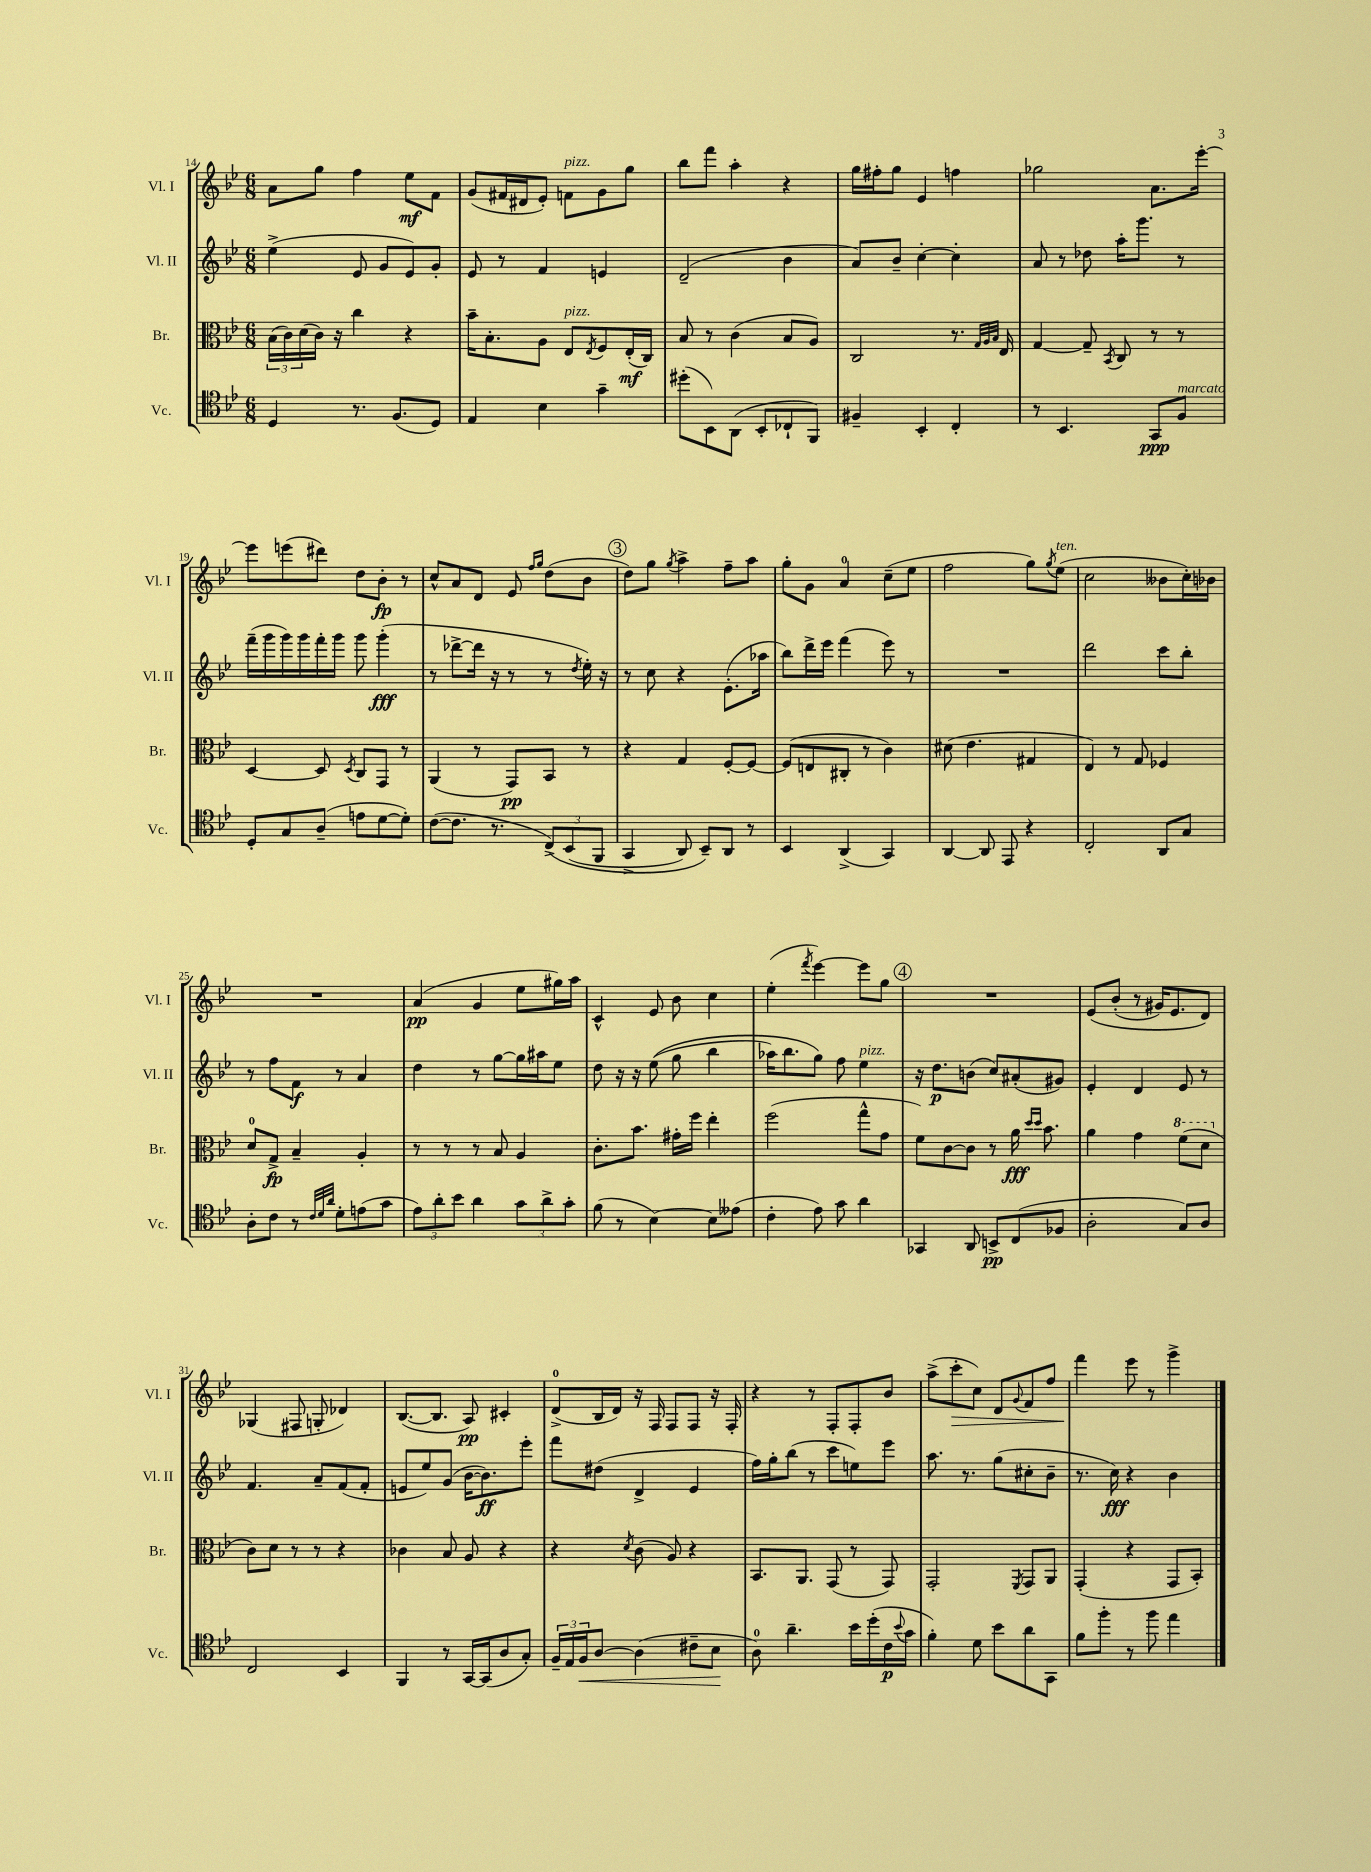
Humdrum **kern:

**kern	**dynam	**kern	**dynam	**kern	**dynam	**kern	**dynam
*part4	*part4	*part3	*part3	*part2	*part2	*part1	*part1
*staff4	*staff4	*staff3	*staff3	*staff2	*staff2	*staff1	*staff1
*I"Vc.	*	*I"Br.	*	*I"Vl. II	*	*I"Vl. I	*
*I'Vc.	*	*I'Br.	*	*I'Vl. II	*	*I'Vl. I	*
*clefC4	*	*clefC3	*	*clefG2	*	*clefG2	*
*k[b-e-]	*	*k[b-e-]	*	*k[b-e-]	*	*k[b-e-]	*
*M6/8	*	*M6/8	*	*M6/8	*	*M6/8	*
=14	=14	=14	=14	=14	=14	=14	=14
4D/	.	(24B-\LL	.	(4ee-^\	.	8a\L	.
.	.	24c\)	.	.	.	.	.
.	.	(24d\	.	.	.	.	.
.	.	16c\JJ)	.	.	.	8gg\J	.
.	.	16r	.	.	.	.	.
8.r	.	4cc\	.	8e-/	.	4ff\	.
.	.	.	.	8g/L	.	.	.
(8.F/L	.	.	.	.	.	.	.
.	.	4r	.	8e-/)	.	8ee-\L	mf
8D/J)	.	.	.	8g'/J	.	8f\J	.
=15	=15	=15	=15	=15	=15	=15	=15
4E-/	.	16b-~\KL	.	8e-/	.	(8g/L	.
.	.	8.B-'\	.	.	.	.	.
.	.	.	.	8r	.	16f#X/L	.
.	.	.	.	.	.	16d#X/J	.
4B-\	.	8A\J	.	4f/	.	8e-'/J)	.
!	!	!	!	!	!	!LO:TX:a:i:t=pizz.	!
!	!	!LO:TX:a:i:t=pizz.	!	!	!	!	!
.	.	8E-/L	.	.	.	8fn\L	.
.	.	8qE-/	.	.	.	.	.
4g~\	.	8F/	.	4en/	.	8g\	.
.	.	(16E-'/L	mf	.	.	8gg\J	.
.	.	16C/JJ)	.	.	.	.	.
=16	=16	=16	=16	=16	=16	=16	=16
(8dd#X'\L	.	8B-/	.	(2d~/	.	8bb-\L	.
8BB-\)	.	8r	.	.	.	8fff\J	.
(8AA\J	.	(4c\	.	.	.	4aa'\	.
8BB-'/L	.	.	.	.	.	.	.
8C-X`/	.	8B-/L	.	4b-\	.	4r	.
8FF/J)	.	8A/J)	.	.	.	.	.
=17	=17	=17	=17	=17	=17	=17	=17
4F#X~/	.	2C/	.	8a/L)	.	16gg\LL	.
.	.	.	.	.	.	16ff#X'\J	.
.	.	.	.	8b-~/J	.	8gg\J	.
4BB-'/	.	.	.	[4cc'\	.	4e-/	.
4C'/	.	8.r	.	4cc'\]	.	4ffn\	.
.	.	32qqG/LLL	.	.	.	.	.
.	.	32qqA/	.	.	.	.	.
.	.	32qqB-/JJJ	.	.	.	.	.
.	.	16E-/	.	.	.	.	.
=18	=18	=18	=18	=18	=18	=18	=18
8r	.	[4G/	.	8a/	.	2gg-X\	.
4.BB-/	.	.	.	8r	.	.	.
.	.	8G~/]	.	8dd-X\	.	.	.
.	.	8qBB-/	.	.	.	.	.
.	.	8C/	.	16aa'\KL	.	.	.
.	.	.	.	8.ggg\J	.	.	.
8GG/L	ppp	8r	.	.	.	8.a\L	.
!LO:TX:a:i:t=marcato	!	!	!	!	!	!	!
8F/J	.	8r	.	8r	.	.	.
.	.	.	.	.	.	[16eee-'\Jk	.
!!LO:LB:g=z
=19	=19	=19	=19	=19	=19	=19	=19
8D'/L	.	[4D/	.	(16fff~\LL	.	8eee-\L]	.
.	.	.	.	16ggg\	.	.	.
8G/	.	.	.	16ggg\)	.	(8eeen\	.
.	.	.	.	16ggg\	.	.	.
(8A~/J	.	8D/]	.	16fff'\	.	8ddd#X\J)	.
.	.	.	.	16ggg\JJ	.	.	.
.	.	8qD/	.	.	.	.	.
8en\L	.	8C/L	.	8ggg\	.	8dd\L	.
[8d\	.	8GG/J	.	(4ggg'\	fff	8b-'\J	fp
8d'\J])	.	8r	.	.	.	8r	.
=20	=20	=20	=20	=20	=20	=20	=20
([8c\L	.	(4AA/	.	8r	.	8cc^^/L	.
8.c\J]	.	.	.	[8ddd-X^\L	.	8a/	.
.	.	8r	.	16ddd-\Jk]	.	8d/J	.
8.r	.	.	.	16r	.	.	.
.	.	8GG/L)	pp	8r	.	8e-/	.
.	.	.	.	.	.	16qqff/LL	.
.	.	.	.	.	.	16qqgg/JJ	.
(12C^/L)	.	8BB-/J	.	8r	.	(8dd\L	.
(12BB-/	.	.	.	.	.	.	.
.	.	.	.	8qdd/	.	.	.
.	.	8r	.	16ee-'\)	.	8b-\J	.
12FF/J	.	.	.	.	.	.	.
.	.	.	.	16r	.	.	.
!!LO:REH:place=s1:t=3
=21	=21	=21	=21	=21	=21	=21	=21
4GG^/	.	4r	.	8r	.	8dd\L)	.
.	.	.	.	8cc\	.	8gg\J	.
.	.	.	.	.	.	8qgg/	.
8AA/)	.	4G/	.	4r	.	4aa^\	.
8BB-~/L)	.	.	.	.	.	.	.
8AA/J	.	[8F'/L	.	(8.e-'\L	.	8ff~\L	.
8r	.	8F/J_	.	.	.	8aa\J	.
.	.	.	.	16aa-X\Jk	.	.	.
=22	=22	=22	=22	=22	=22	=22	=22
4BB-/	.	(8F/L]	.	8bb-\L)	.	8gg'\L	.
.	.	8En/	.	16ddd^\L	.	8g\J	.
.	.	.	.	16eee-\JJ	.	.	.
(4AA^/	.	8C#X'/J	.	(4fff\	.	4a/	.
.	.	8r	.	.	.	.	.
4GG/)	.	4c\)	.	8eee-\)	.	(8cc~\L	.
.	.	.	.	8r	.	8ee-\J	.
=23	=23	=23	=23	=23	=23	=23	=23
[4AA/	.	(8d#X\	.	2.r	.	2ff\	.
.	.	4.e-\	.	.	.	.	.
8AA/]	.	.	.	.	.	.	.
8EE-/	.	.	.	.	.	.	.
4r	.	4G#X/	.	.	.	8gg\L)	.
.	.	.	.	.	.	8qgg/	.
!	!	!	!	!	!	!LO:TX:a:i:t=ten.	!
.	.	.	.	.	.	(8ee-\J	.
=24	=24	=24	=24	=24	=24	=24	=24
2C'/	.	4E-/)	.	2ddd\	.	2cc\	.
.	.	8r	.	.	.	.	.
.	.	8G/	.	.	.	.	.
8AA/L	.	4F-X/	.	8ccc\L	.	8b--X\L	.
8G/J	.	.	.	8bb-'\J	.	16cc'\L)	.
.	.	.	.	.	.	16b-X\JJ	.
!!LO:LB:g=z
=25	=25	=25	=25	=25	=25	=25	=25
8A'\L	.	8d/L	.	8r	.	2.r	.
8c\J	.	8G^/J	fp	8ff\L	.	.	.
8r	.	4B-~/	.	8f\J	f	.	.
32qqc/LLL	.	.	.	.	.	.	.
32qqd/	.	.	.	.	.	.	.
32qqa/JJJ	.	.	.	.	.	.	.
8d'\L	.	.	.	8r	.	.	.
(8en\	.	4A'/	.	4a/	.	.	.
8g\J	.	.	.	.	.	.	.
=26	=26	=26	=26	=26	=26	=26	=26
12e-\L)	.	8r	.	4dd\	.	(4a/	pp
12a'\	.	.	.	.	.	.	.
.	.	8r	.	.	.	.	.
12b-\J	.	.	.	.	.	.	.
4a\	.	8r	.	8r	.	4g/	.
.	.	8B-/	.	[8gg\L	.	.	.
12g\L	.	4A/	.	16gg\L]	.	8ee-\L	.
.	.	.	.	16aa#X\J	.	.	.
12a^\	.	.	.	.	.	.	.
.	.	.	.	8ee-\J	.	16gg#X\L)	.
12g'\J	.	.	.	.	.	.	.
.	.	.	.	.	.	16aa\JJ	.
=27	=27	=27	=27	=27	=27	=27	=27
(8f\	.	8.c'\L	.	8dd\	.	4c^^/	.
8r	.	.	.	16r	.	.	.
.	.	8.b-\J	.	16r	.	.	.
[4B-\)	.	.	.	((8ee-\	.	8e-/	.
.	.	16g#X'\LL	.	8gg\	.	8b-\	.
.	.	16ff\JJ	.	.	.	.	.
8B-\L]	.	4ee-'\	.	4bb-\	.	4cc\	.
(8e--X\J	.	.	.	.	.	.	.
=28	=28	=28	=28	=28	=28	=28	=28
4c'\	.	(2ff\	.	16aa-X\KL)	.	(4ee-'\	.
.	.	.	.	8.bb-\	.	.	.
.	.	.	.	.	.	8qfff/	.
8e-\)	.	.	.	8gg\J)	.	[4eee-\)	.
8g\	.	.	.	8ff\	.	.	.
!	!	!	!	!LO:TX:a:i:t=pizz.	!	!	!
4a\	.	8gg^^\L	.	4ee-\	.	8eee-\L]	.
.	.	8g\J	.	.	.	8gg\J	.
!!LO:REH:place=s1:t=4
=29	=29	=29	=29	=29	=29	=29	=29
4GG-X/	.	8f\L)	.	16r	.	2.r	.
.	.	.	.	8.dd\L	p	.	.
.	.	[8c\	.	.	.	.	.
8AA/	.	8c\J]	.	(8bn\J	.	.	.
8BBn^/L	pp	8r	.	8cc/L)	.	.	.
(8C/	.	16a\	fff	(8a#X'/	.	.	.
.	.	16qqdd/LL	.	.	.	.	.
.	.	16qqdd/JJ	.	.	.	.	.
.	.	8.b-\	.	.	.	.	.
8F-X/J	.	.	.	8g#X/J)	.	.	.
=30	=30	=30	=30	=30	=30	=30	=30
2A'\	.	4a\	.	4e-'/	.	(8e-/L	.
.	.	.	.	.	.	(8b-'/J	.
.	.	4g\	.	4d/	.	8r	.
.	.	.	.	.	.	16g#X/KL)	.
.	.	.	.	.	.	8.e-/	.
*	*	*8va	*	*	*	*	*
8G/L)	.	(8ff\L	.	8e-/	.	.	.
8A/J	.	8dd\J	.	8r	.	8d/J)	.
!!LO:LB:g=z
=31	=31	=31	=31	=31	=31	=31	=31
*	*	*X8va	*	*	*	*	*
2C/	.	8c\L)	.	4.f/	.	(4G-X/	.
.	.	8d\J	.	.	.	.	.
.	.	8r	.	.	.	8F#X/	.
.	.	8r	.	8a~/L	.	8Gn'/	.
4BB-/	.	4r	.	(8f/	.	4d-X/)	.
.	.	.	.	8f'/J	.	.	.
=32	=32	=32	=32	=32	=32	=32	=32
4FF/	.	4c-X\	.	8en/L	.	([8.B-/L	.
.	.	.	.	8ee-/)	.	.	.
.	.	.	.	.	.	8.B-/J]	.
8r	.	8B-/	.	(8g/J	.	.	.
[16GG/LL	.	8A/	.	[16b-\KL	.	8A/)	pp
(16GG/J]	.	.	.	8.b-\])	ff	.	.
8A/	.	4r	.	.	.	4c#X'/	.
8G'/J)	.	.	.	8eee-'\J	.	.	.
=33	=33	=33	=33	=33	=33	=33	=33
24F~/LL	.	4r	.	8fff\L	.	(8d^/L	.
24E-/	.	.	.	.	.	.	.
!	!LO:HP:b	!	!	!	!	!	!
24F/J	<	.	.	.	.	.	.
[8A/J	.	.	.	(8dd#X\J	.	16B-/L	.
.	.	.	.	.	.	16d/JJ)	.
.	.	8qd/	.	.	.	.	.
(4A\]	.	(8c\	.	4d^/	.	16r	.
.	.	.	.	.	.	16F/	.
.	.	8A/)	.	.	.	8F/L	.
8c#X~\L	.	4r	.	4e-/	.	8F/J	.
8B-\J	.	.	.	.	.	16r	.
.	.	.	.	.	.	16F'/	.
.	[	.	.	.	.	.	.
=34	=34	=34	=34	=34	=34	=34	=34
8A\)	.	8.BB-/L	.	16ff\LL)	.	4r	.
.	.	.	.	16gg'\J	.	.	.
4.a~\	.	.	.	(8bb-\J	.	.	.
.	.	8.AA/J	.	.	.	.	.
.	.	.	.	8r	.	8r	.
.	.	(8GG/	.	8ccc\L	.	8F'/L	.
16b-\LL	.	8r	.	8een\)	.	8F'/	.
(16dd'\	.	.	.	.	.	.	.
16c\	p	8GG/)	.	8eee-\J	.	8b-/J	.
8qqb-/	.	.	.	.	.	.	.
16g\JJ	.	.	.	.	.	.	.
=35	=35	=35	=35	=35	=35	=35	=35
4f'\)	.	2GG'/	.	8.aa\	.	(8aa^\L	.
!	!	!	!	!	!	!	!LO:HP:b
.	.	.	.	.	.	8ccc'\	>
.	.	.	.	8.r	.	.	.
8d\	.	.	.	.	.	8cc\J)	.
8b-\L	.	.	.	(8gg\L	.	8d/L	.
.	.	8qFF/	.	.	.	8qqg/	.
8a\	.	8GG/L	.	8cc#X'\	.	8f/	.
8GG\J	.	8AA/J	.	8b-~\J	.	8ff/J	.
=36	=36	=36	=36	=36	=36	=36	=36
8f\L	.	(4GG'/	.	8.r	.	4fff\	.
8ff'\J	.	.	.	.	.	.	.
.	.	.	.	16cc\)	fff	.	.
8r	.	4r	.	4r	.	8eee-\	]
8ff\	.	.	.	.	.	8r	.
4ee-\	.	8GG/L	.	4b-\	.	4ggg^\	.
.	.	8BB-'/J)	.	.	.	.	.
==	==	==	==	==	==	==	==
*-	*-	*-	*-	*-	*-	*-	*-
